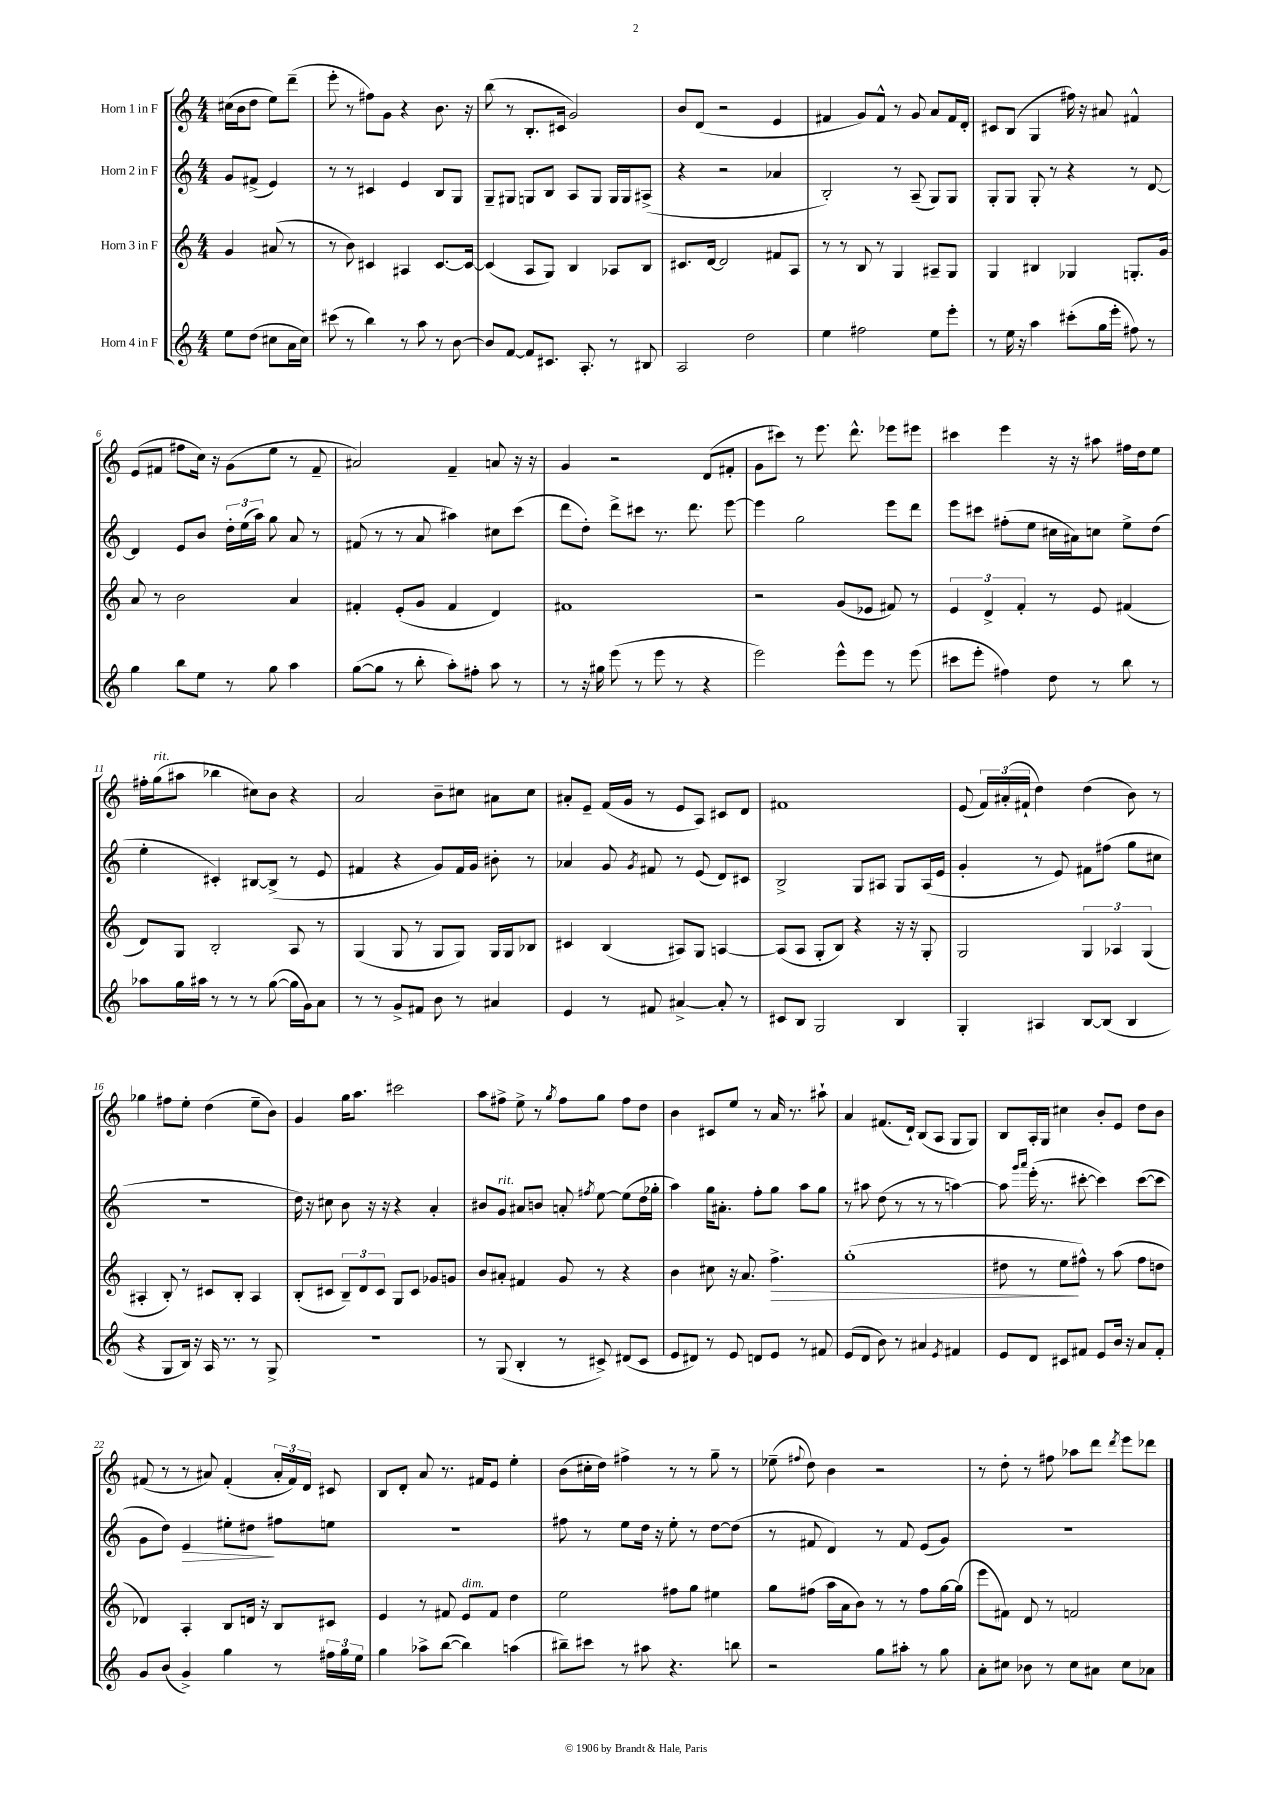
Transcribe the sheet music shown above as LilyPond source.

<<
\new StaffGroup <<
\new Staff = "s0" \with { instrumentName = "Horn 1 in F" } {
    \clef treble \key c \major \numericTimeSignature \time 4/4 \partial 2
    \autoBeamOff cis''16[( b'16 d''8] e''8[) d'''8]--( |
    e'''8-. r8 fis''8[) g'8] r4 b'8. r16 |
    b''8( r8 b8.[-. cis'16] g'2) |
    b'8[ d'8]( r2 e'4 |
    fis'4 g'8[) fis'8]-^ r8 g'8 a'8[ fis'16 d'16]-. |
    cis'8[ b8]( g4 fis''16) r16 ais'8 fis'4-^ |
    e'8[( fis'8] fis''8[ c''16]) r16 g'8[( e''8] r8 fis'8-- |
    ais'2) f'4-- a'8 r16 r16 |
    g'4 r2 d'8[( fis'8]-. |
    g'8[ cis'''8]) r8 e'''8. d'''8.-^ ees'''8[ eis'''8] |
    cis'''4 e'''4 r16 r16 ais''8 fis''16[ d''16 e''8] |
    fis''16[-. g''16^\markup { \italic "rit." }( ais''8] bes''4 cis''8[) b'8] r4 |
    a'2 b'8[-- cis''8] ais'8[ cis''8] |
    ais'8[-. e'8]-- f'16[( g'16] r8 e'8[ a8]) cis'8[ d'8] |
    fis'1 |
    e'8( \tuplet 3/2 { f'16[) ais'16-.( fis'16]-! } d''4) d''4( b'8) r8 |
    ges''4 fis''8[ e''8]-. d''4( e''8[-- b'8]) |
    g'4 g''16[ a''8.] cis'''2 |
    a''8[ fis''8]-> e''8-> r8 \acciaccatura { g''8 } fis''8[ g''8] fis''8[ d''8] |
    b'4 cis'8[ e''8] r8 a'16 r8. ais''8-! |
    a'4 fis'8.[( d'16]-!) b8[( a8] g8[ g8]) |
    b8[ a16-. g16] cis''4 b'8[-. e'8] d''8[ b'8] |
    fis'8( r8 r8 ais'8) fis'4-.( \tuplet 3/2 { ais'16[-. fis'16) d'16] } cis'8 |
    b8[ d'8]-. a'8 r8. fis'16[ e'8] e''4-. |
    b'8[( cis''16-. d''16]) fis''4-> r8 r8 g''8-- r8 |
    ees''8--( \appoggiatura { fis''8 } d''8) b'4 r2 |
    r8 d''8-. r8 fis''8 aes''8[ d'''8] \acciaccatura { d'''8 } e'''8[ des'''8] \bar "|." |
}
\new Staff = "s1" \with { instrumentName = "Horn 2 in F" } {
    \clef treble \key c \major \numericTimeSignature \time 4/4 \partial 2
    \autoBeamOff g'8[ fis'8]->( e'4) |
    r8 r8 cis'4 e'4 b8[ g8] |
    g8[-- gis8] g8[ b8] a8[ g8] g16[ g16 ais8]->( |
    r4 r2 aes'4 |
    b2-.) r8 a8--( g8[) g8] |
    g8[-. g8] g8-. r8 r4 r8 d'8~ |
    d'4 e'8[ b'8] \tuplet 3/2 { d''16[-. e''16( a''16]) } g''8 a'8 r8 |
    fis'8( r8 r8 a'8 ais''4) cis''8[ c'''8]( |
    d'''8[ d''8]-.) d'''8[-> cis'''8] r8. d'''8. e'''8~ |
    e'''4 g''2 e'''8[ d'''8] |
    e'''8[ cis'''8] fis''8[-.( e''8] cis''16[ ais'16) c''8] e''8[-> d''8]( |
    e''4-. cis'4-.) bis8[~ bis8]->( r8 e'8 |
    fis'4 r4 g'8[) fis'16 g'16] bis'8-. r8 |
    aes'4 g'8 \acciaccatura { g'8 } fis'8 r8 e'8( d'8[) cis'8] |
    b2-> g8[ ais8] g8[ ais16( e'16] |
    g'4-. r8 e'8) fis'8[ fis''8]( g''8[ cis''8] |
    R1 |
    d''16) r16 cis''8 b'8 r16 r16 r4 a'4-. |
    bis'8[ g'8]^\markup { \italic "rit." } ais'8[ b'8] a'8-. \acciaccatura { fis''8 } e''8~ e''8[( d''16 ges''16]-. |
    a''4) g''16[ ais'8.]-. f''8[-. g''8] a''8[ g''8] |
    r8 ais''8 d''8( r8 r8 r8 a''4~) |
    a''8 \grace { g'''16[ a'''16] } e'''16-.( r8. cis'''8~-. cis'''4) cis'''8[~( cis'''8] |
    g'8[ d''8]) e'4\> eis''8[-. dis''8]\! fis''8[ e''8] |
    R1 |
    fis''8 r8 e''8[ d''16] r16 e''8-. r8 d''8[~ d''8]( |
    r8 fis'8 d'4) r8 fis'8 e'8[( g'8]) |
    r1 \bar "|." |
}
\new Staff = "s2" \with { instrumentName = "Horn 3 in F" } {
    \clef treble \key c \major \numericTimeSignature \time 4/4 \partial 2
    \autoBeamOff g'4 ais'8( r8 |
    r8 b'8) cis'4 ais4 cis'8.[~ cis'16]~ |
    cis'4( a8[ g8]) b4 aes8[ b8] |
    cis'8.[ d'16]~ d'2 fis'8[ a8] |
    r8 r8 b8 r8 g4 ais8[-- g8] |
    g4 bis4 ges4 g8.[-. g'16] |
    a'8 r8 b'2 a'4 |
    fis'4-. e'8[-.( g'8] fis'4 d'4) |
    fis'1 |
    r2 g'8[( ees'8] fis'8) r8 |
    \tuplet 3/2 { e'4 d'4-> f'4-. } r8 e'8 fis'4( |
    d'8[) g8] b2-. a8 r8 |
    g4( g8 r8 g8[ g8]) g16[ g16 bes8] |
    cis'4 b4( ais8[) g8] a4~ |
    a8[( a8] g8[-. b8]) r4 r16 r16 g8-. |
    g2 \tuplet 3/2 { g4 aes4 g4( } |
    ais4-. b8-.) r8 cis'8[ b8]-. ais4 |
    b8[-.( cis'8] \tuplet 3/2 { b8[--) d'8 cis'8] } g8[ cis'8] ges'8[ g'8] |
    b'8[ ais'8]-. fis'4 g'8 r8 r4 |
    b'4 cis''8 r16 a'8. f''4.->\> |
    g''1-.( |
    dis''8 r8 e''8[\! fis''8]-^) r8 a''8( fis''8[ d''8] |
    des'4) a4-. b8[ d'16] r16 b8[ cis'8] |
    e'4 r8 fis'8 e'8[^\markup { \italic "dim." } fis'8] d''4 |
    e''2 fis''8[ g''8] eis''4 |
    g''8[ fis''8]( a''16[ a'16 b'8]) r8 r8 fis''8[ g''16~ g''16]( |
    e'''8[ fis'8]) d'8 r8 f'2 \bar "|." |
}
\new Staff = "s3" \with { instrumentName = "Horn 4 in F" } {
    \clef treble \key c \major \numericTimeSignature \time 4/4 \partial 2
    \autoBeamOff e''8[ d''8]( cis''8[ a'16 cis''16]) |
    cis'''8( r8 b''4) r8 a''8 r8 b'8~ |
    b'8[ f'8]~ f'8[ cis'8.] a8.-. r8 bis8 |
    a2 d''2 |
    e''4 fis''2 e''8[ e'''8]-. |
    r8 e''16 r16 a''4 cis'''8[-.( g''16 e'''16]-. fis''8) r8 |
    g''4 b''8[ e''8] r8 g''8 a''4 |
    g''8[~( g''8] r8 b''8-. a''8[-.) fis''8]-. a''8 r8 |
    r8 r16 gis''16 e'''8( r8 e'''8 r8 r4 |
    e'''2) e'''8[-^ e'''8] r8 e'''8( |
    cis'''8[ e'''8]-. fis''4) d''8 r8 b''8 r8 |
    aes''8[ g''16 ais''16] r8 r8 r8 g''8~( g''16[ g'16) a'8] |
    r8 r8 g'8[-> fis'8] b'8 r8 ais'4 |
    e'4 r8 fis'8 ais'4~-> ais'8-. r8 |
    cis'8[ b8] g2 b4 |
    g4-. ais4 b8[~ b8]( b4 |
    r4 g8[ b16]) r16 a16 r8. r8 g8-> |
    R1 |
    r8 g8( b4-. r8 cis'8->) dis'8[( cis'8] |
    e'8[ dis'8]) r8 e'8 d'8[ e'8] r8 fis'8 |
    e'8[( d'8] b'8) r8 ais'4 \acciaccatura { e'8 } fis'4 |
    e'8[ d'8] cis'8[ fis'8] e'8[ b'16] r16 a'8[ fis'8]-. |
    g'8[ b'8]( g'4->) g''4 r8 \tuplet 3/2 { fis''16[ g''16 e''16] } |
    g''4 aes''8[-> b''8]~( b''4) a''4( |
    bis''8[--) cis'''8] r8 ais''8 r4. b''8 |
    r2 g''8[ ais''8]-. r8 g''8 |
    a'8[-. cis''8] bes'8 r8 cis''8[ ais'8] cis''8[ aes'8] \bar "|." |
}
>>
>>
